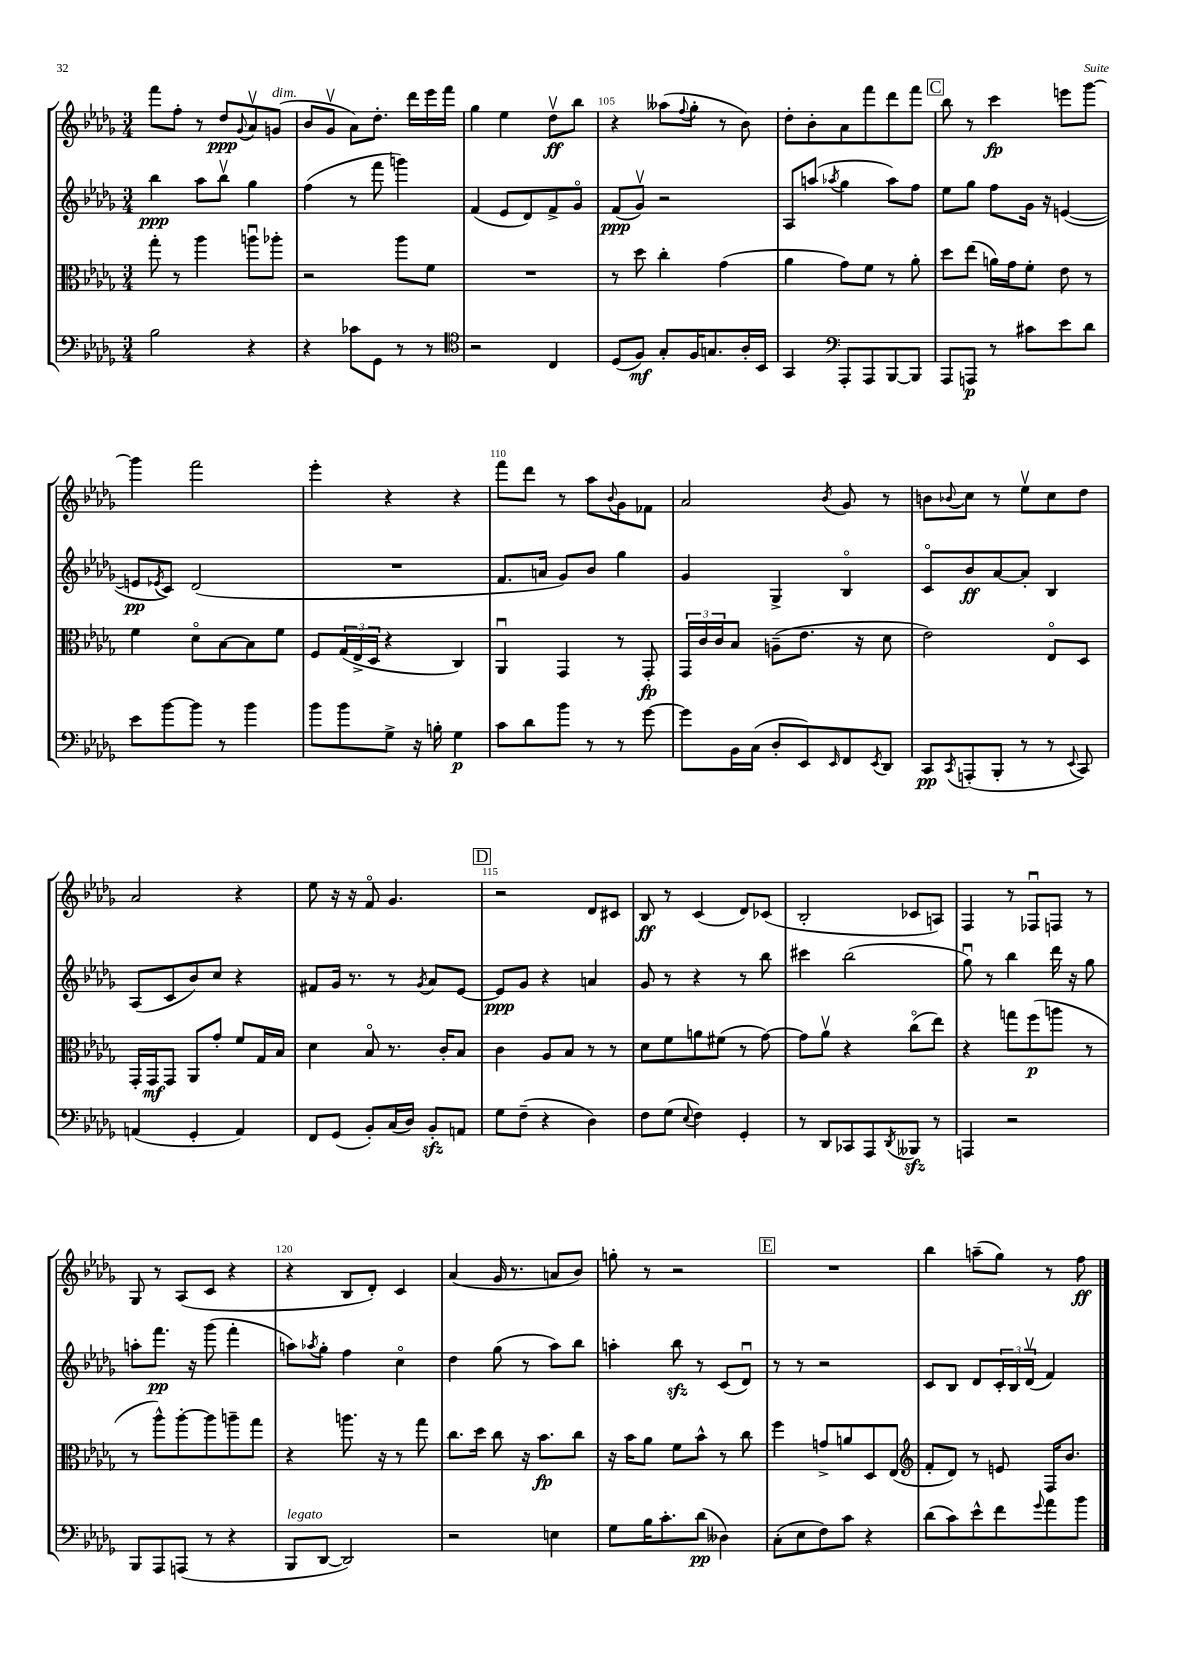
<<
\new StaffGroup <<
\new Staff = "s0" {
    \clef treble \key des \major \numericTimeSignature \time 3/4
    f'''8 f''8-. r8 des''8\ppp \appoggiatura { ges'8 } aes'8\upbow g'8^\markup { \italic "dim." }( |
    bes'8 ges'8\upbow aes'8) des''8.-. des'''16 ees'''16 f'''16 |
    ges''4 ees''4 des''8\upbow\ff bes''8 |
    r4 aeses''8( \appoggiatura { f''8 } ges''8-. r8 bes'8) |
    des''8-. bes'8-. aes'8 f'''8 des'''8 f'''8 |
    \mark \markup { \box "C" } bes''8 r8 c'''4\fp e'''8 ges'''8~ |
    ges'''4 f'''2 |
    ees'''4-. r4 r4 |
    f'''8 des'''8 r8 aes''8 \appoggiatura { bes'8 } ges'8 fes'8 |
    aes'2 \acciaccatura { bes'8 } ges'8 r8 |
    b'8 \appoggiatura { bes'8 } c''8 r8 ees''8\upbow c''8 des''8 |
    aes'2 r4 |
    ees''8 r16 r16 f'8\flageolet ges'4. |
    \mark \markup { \box "D" } r2 des'8 cis'8 |
    bes8\ff r8 c'4( des'8) ces'8( |
    bes2-. ces'8 a8) |
    f4 r8 fes8\downbow f8 r8 |
    ges8 r8 aes8( c'8 r4 |
    r4 bes8 des'8-.) c'4 |
    aes'4( ges'16 r8. a'8 bes'8) |
    g''8-. r8 r2 |
    \mark \markup { \box "E" } R2. |
    bes''4 a''8--( ges''8) r8 f''8\ff \bar "|." |
}
\new Staff = "s1" {
    \clef treble \key des \major \numericTimeSignature \time 3/4
    bes''4\ppp aes''8 bes''8\upbow ges''4 |
    f''4( r8 f'''8 g'''4) |
    f'4( ees'8 des'8) f'8-> ges'8\flageolet |
    f'8\ppp( ges'8\upbow) r2 |
    aes8 a''8( \acciaccatura { aes''8 } ges''4 aes''8) f''8 |
    \mark \markup { \box "C" } ees''8 ges''8 f''8 ges'16 r16 e'4~( |
    e'8\pp \acciaccatura { ees'8 } c'8) des'2( |
    R2. |
    f'8. a'16 ges'8) bes'8 ges''4 |
    ges'4 ges4-> bes4\flageolet |
    c'8\flageolet bes'8\ff aes'8~ aes'8-. bes4 |
    aes8( c'8 bes'8) c''8 r4 |
    fis'8 ges'16 r8. r8 \acciaccatura { ges'8 } aes'8 ees'8~ |
    \mark \markup { \box "D" } ees'8\ppp ges'8 r4 a'4 |
    ges'8 r8 r4 r8 bes''8 |
    cis'''4 bes''2( |
    ges''8\downbow) r8 bes''4 des'''16 r16 ges''8 |
    a''8-. f'''8.\pp r16 ges'''8( f'''4-. |
    a''8) \acciaccatura { aes''8 } ges''8-. f''4 c''4\flageolet |
    des''4 ges''8( r8 aes''8) bes''8 |
    a''4-. bes''8\sfz r8 c'8( des'8\downbow) |
    \mark \markup { \box "E" } r8 r8 r2 |
    c'8 bes8 des'8 \tuplet 3/2 { c'16-. bes16 des'16\upbow( } f'4) \bar "|." |
}
\new Staff = "s2" {
    \clef alto \key des \major \numericTimeSignature \time 3/4
    ges''8-. r8 aes''4 a''8\downbow aes''8-. |
    r2 aes''8 f'8 |
    R2. |
    r8 des''8 c''4-. ges'4( |
    aes'4 ges'8) f'8 r8 aes'8-. |
    \mark \markup { \box "C" } des''8 ees''8( a'16) ges'16 f'8-. ees'8 r8 |
    f'4 des'8\flageolet bes8~ bes8 f'8 |
    f8 \tuplet 3/2 { ges16( ees16-> des16 } r4 c4) |
    aes,4\downbow ges,4 r8 ges,8-.\fp |
    \tuplet 3/2 { ges,16 c'16 c'16 } bes8 a8--( ees'8. r16 des'8 |
    ees'2) ees8\flageolet des8 |
    ges,16-. ges,16\mf ges,8 aes,8 ges'8-. f'8 ges16 bes16 |
    des'4 bes8\flageolet r8. c'16-. bes8 |
    \mark \markup { \box "D" } c'4 aes8 bes8 r8 r8 |
    des'8 f'8 a'8 fis'8( r8 ges'8~) |
    ges'8 aes'8\upbow r4 c''8\flageolet( ees''8) |
    r4 g''8 f''8\p( a''8 r8 |
    r8 aes''8-^) aes''8~-. aes''8 a''8-- ges''8 |
    r4 a''8. r16 r8 ges''8 |
    c''8. des''16 c''8 r16 bes'8.\fp c''8 |
    r16 bes'16 aes'8 f'8 bes'8-^ r8 c''8 |
    \mark \markup { \box "E" } f''4 g'8-> a'8 des8 ees8( |
    \clef treble f'8-. des'8) r8 e'8 f16 bes'8. \bar "|." |
}
\new Staff = "s3" {
    \clef bass \key des \major \numericTimeSignature \time 3/4
    bes2 r4 |
    r4 ces'8 ges,8 r8 r8 |
    \clef tenor r2 c4 |
    des8( f8\mf) ges8-. f16 g8. aes16-. bes,16 |
    ges,4 \clef bass aes,,8-. aes,,8 bes,,8~ bes,,8 |
    \mark \markup { \box "C" } aes,,8 a,,8\p r8 cis'8 ees'8 des'8 |
    ees'8 bes'8~ bes'8 r8 bes'4 |
    bes'8 bes'8 ges8-> r16 b16-. ges4\p |
    c'8 des'8 bes'8 r8 r8 ges'8~ |
    ges'8 bes,16 c16( des8-. ees,8) \grace { ees,16 } f,8 \acciaccatura { ees,8 } des,8 |
    c,8\pp \acciaccatura { c,8 } a,,8-.( bes,,8-. r8 r8 \appoggiatura { ees,8 } c,8) |
    a,4( ges,4-. a,4) |
    f,8 ges,8( bes,8-.) c16( des16) bes,8-.\sfz a,8 |
    \mark \markup { \box "D" } ges8 f8--( r4 des4) |
    f8 ges8( \appoggiatura { ees8 } f4) ges,4-. |
    r8 des,8 ces,8 aes,,8 \acciaccatura { des,8 } beses,,8\sfz r8 |
    a,,4 r2 |
    bes,,8 aes,,8 a,,8( r8 r4 |
    bes,,8^\markup { \italic "legato" } des,8~ des,2) |
    r2 e4 |
    ges8 bes16 c'8.-. des'8\pp( deses4) |
    \mark \markup { \box "E" } c8-.( ees8 f8) c'8 r4 |
    des'8( c'8) ees'8-^ f'8 \appoggiatura { ges'8 } aes'8 bes'8 \bar "|." |
}
>>
>>
\layout { \context { \Score currentBarNumber = #102 \override BarNumber.break-visibility = ##(#f #t #t) barNumberVisibility = #(every-nth-bar-number-visible 5) } }
